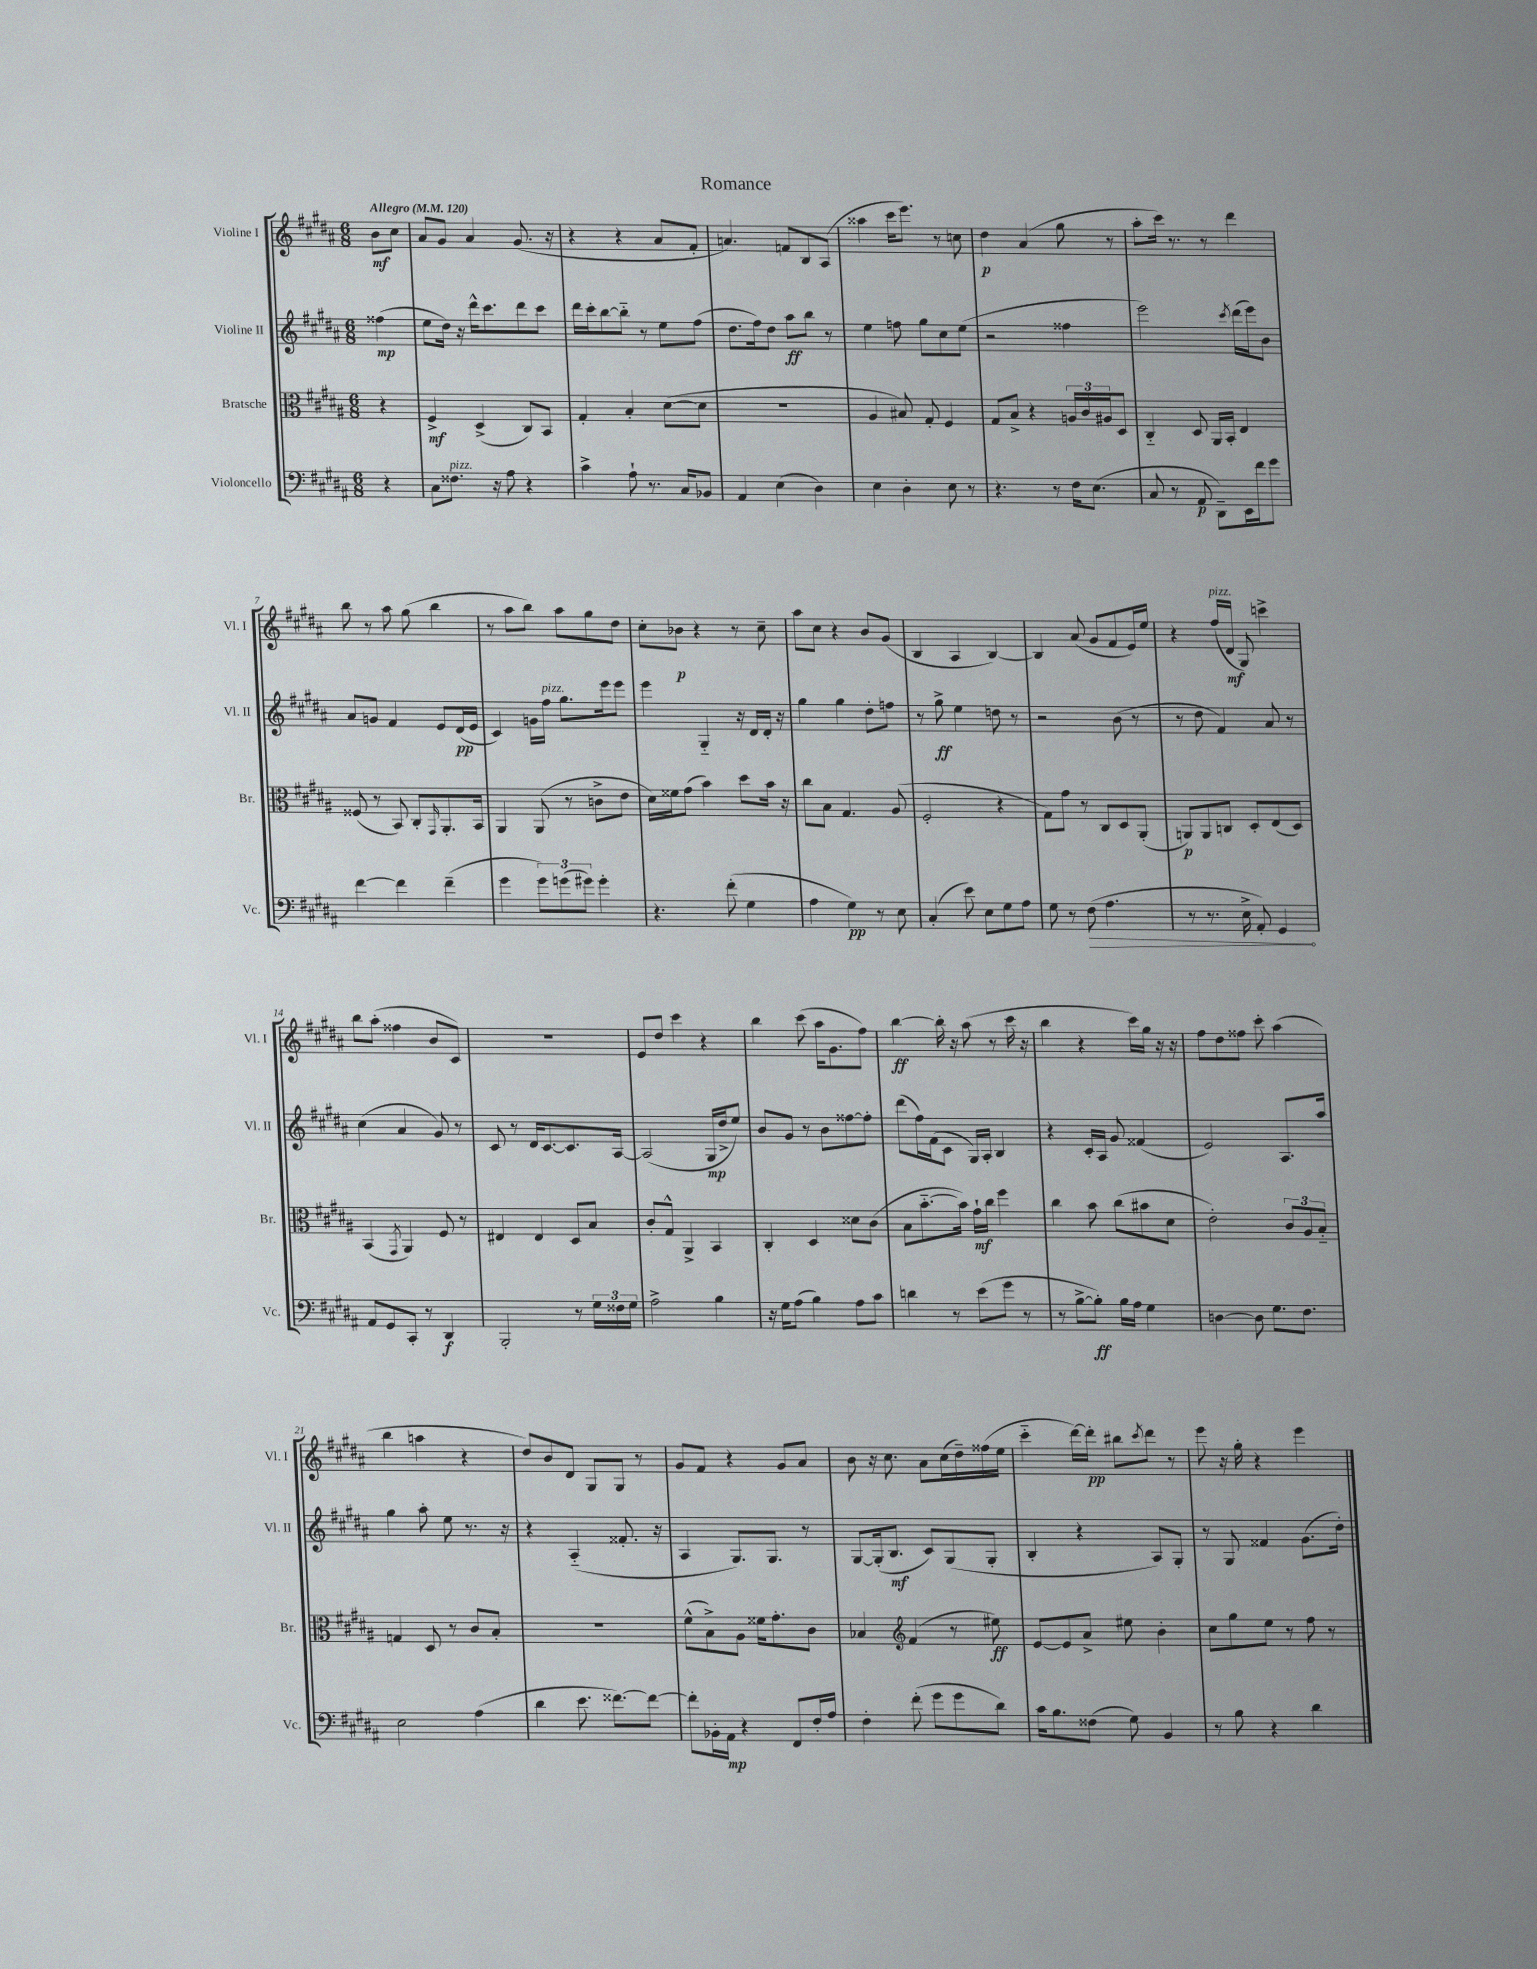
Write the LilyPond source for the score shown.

\header { title = "Romance" }
<<
\new StaffGroup <<
\new Staff = "s0" \with { instrumentName = "Violine I" shortInstrumentName = "Vl. I" } {
    \clef treble \key b \major \numericTimeSignature \time 6/8 \partial 4 \tempo "Allegro" 4 = 120
    b'8\mf cis''8 |
    ais'8 gis'8 ais'4 gis'8.( r16 |
    r4 r4 ais'8 fis'8-. |
    a'4.) f'8 b8 ais8( |
    aisis''4 cis'''16 e'''8.) r8 c''8 |
    dis''4\p ais'4( gis''8 r8 |
    ais''8-. cis'''16) r8. r8 dis'''4 |
    b''8 r8 ais''8 gis''8( b''4 |
    r8 ais''8 b''8) ais''8 gis''8 dis''8 |
    cis''8-. bes'8\p r4 r8 cis''8-- |
    ais''8 cis''8 r4 b'8 gis'8( |
    b4 ais4 b4~) |
    b4 ais'8( gis'8 fis'8 e'16) e''16 |
    r4 fis''16^\markup { \italic "pizz." }( dis'16\mf gis8) c'''4-> |
    b''8 ais''8-.( fisis''4 b'8 cis'8) |
    R2. |
    e'8 dis''8 cis'''4 r4 |
    b''4 cis'''8( ais''16 gis'8. fis''8) |
    b''4~\ff b''16-. r16 ais''8( r8 cis'''16 r16 |
    b''4 r4 cis'''16) gis''16 r16 r16 |
    fis''8 dis''8 fisis''8 cis'''8-. ais''4( |
    b''4 a''4 r4 |
    dis''8) b'8 dis'8 gis8 gis8 r8 |
    gis'8 fis'8 r4 gis'8 ais'8 |
    b'8 r16 cis''8. ais'8 cis''16( dis''16--) fisis''16( e''16 |
    cis'''4-_ dis'''16~) dis'''16-.\pp bis''8 \acciaccatura { cis'''8 } dis'''8 r8 |
    e'''8 r16 gis''16-. r4 e'''4 \bar "|." |
}
\new Staff = "s1" \with { instrumentName = "Violine II" shortInstrumentName = "Vl. II" } {
    \clef treble \key b \major \numericTimeSignature \time 6/8 \partial 4
    fisis''4\mp( |
    e''8 dis''16) r16 dis'''16-^ cis'''8. dis'''8 cis'''8 |
    dis'''16 cis'''16-. b''8~ b''8-_ r8 e''8 fis''8( |
    dis''8. fis''16) dis''8 ais''8\ff b''8 r8 |
    e''4 f''8 gis''8 cis''8 e''8( |
    r2 fisis''4 |
    e'''2) \acciaccatura { cis'''8 } dis'''16( e'''16) b'8 |
    ais'8 g'8 fis'4 e'8 dis'16\pp( e'16 |
    cis'4) g'16 fis''16^\markup { \italic "pizz." } gis''8. e'''16 e'''8 |
    e'''4 gis4-_ r16 dis'16 dis'16-. r16 |
    gis''4 gis''4 dis''8-. f''8 |
    r8 gis''8->\ff e''4 d''8 r8 |
    r2 b'8( r8 |
    r8 dis''8 fis'4) ais'8 r8 |
    cis''4( ais'4 gis'8) r8 |
    cis'8 r8 dis'16 cis'8.~ cis'8. ais16~ |
    ais2( gis16\mp dis''16-> e''8) |
    b'8 gis'8 r8 b'8 fisis''8~ fisis''8-. |
    dis'''8( fis''16) fis'16( cis'8 gis16) ais16-. b4 |
    r4 cis'16-. ais16 gis'8 fisis'4( |
    e'2) ais8. ais''16 |
    gis''4 ais''8-. e''8 r8. r16 |
    r4 ais4-_( fisis'8.-. r16 |
    ais4 gis8.) gis8. r8 |
    gis8~ gis16-.( b8.\mf cis'8) gis8( gis8-. |
    b4-. r4 ais8) gis8-. |
    r8 gis8 fisis'4 gis'8.( dis''16-.) \bar "|." |
}
\new Staff = "s2" \with { instrumentName = "Bratsche" shortInstrumentName = "Br." } {
    \clef alto \key b \major \numericTimeSignature \time 6/8 \partial 4
    r4 |
    fis4->\mf dis4->( cis8) b,8 |
    gis4-. b4-. dis'8~( dis'8 |
    R2. |
    ais4 bis8) gis8-. fis4 |
    gis8 b8-> r4 \tuplet 3/2 { a16 cis'16 ais16 } dis8 |
    cis4-_ dis8 ais,16 b,16-. e4 |
    fisis8( r8 b,8) cis8-. \grace { gis,16 } ais,8.-. b,16 |
    ais,4 ais,8( r8 c'8-> e'8 |
    dis'16) fisis'16 gis'8( b'4) dis''8 b'16 r16 |
    cis''8 b8 gis4. ais8( |
    fis2-. r4 |
    gis8) gis'8 r8 cis8 dis8 ais,8-.( |
    a,8\p) a,8 c8 dis8-. e8( dis8) |
    b,4( \acciaccatura { gis,8 } ais,4) fis8 r8 |
    eis4 eis4 dis8 b8 |
    cis'8-. gis8-^ ais,4-> b,4 |
    cis4-. dis4 disis'8 cis'8( |
    b8 b'8.~-_ b'16) gis'16-!\mf cis''16 fis''4 |
    cis''4 b'8 cis''8( bis'8 dis'8 |
    e'2-.) \tuplet 3/2 { cis'8 ais8 b8-_ } |
    g4 dis8 r8 cis'8 b8-. |
    R2. |
    fis'8-^( b8->) ais8 fisis'16 gis'8.-. cis'8 |
    bes4 \clef treble fis'4( r8 eis''8\ff) |
    e'8~ e'8 ais'8-> eis''8 b'4-. |
    cis''8 gis''8 e''8 r8 fis''8 r8 \bar "|." |
}
\new Staff = "s3" \with { instrumentName = "Violoncello" shortInstrumentName = "Vc." } {
    \clef bass \key b \major \numericTimeSignature \time 6/8 \partial 4
    r4 |
    cis8 fisis8.^\markup { \italic "pizz." } r16 ais8 r4 |
    cis'4-> ais8-! r8. cis16 bes,8 |
    ais,4 e4( dis4) |
    e4 dis4-. e8 r8 |
    r4. r8 fis16 e8.( |
    cis8 r8 ais,8\p dis,8--) e,16 fis'16 gis'8 |
    fis'4~ fis'4 fis'4--( |
    gis'4 \tuplet 3/2 { gis'8) g'8( gis'8) } gis'4-. |
    r4. fis'8-.( gis4 |
    ais4 gis4\pp) r8 e8 |
    cis4-.( e'8) e8 gis8 ais8 |
    gis8 r8 \once \override Hairpin.circled-tip = ##t fis8\>( ais4. |
    r8 r8. e16-> ais,8-.) gis,4\! |
    ais,8 gis,8 cis,8-. r8 dis,4\f |
    b,,2-. r8 \tuplet 3/2 { gis16 fisis16 gis16 } |
    ais2-> b4 |
    r16 gis16 ais8( b4) ais8 cis'8 |
    d'4 r8 e'8( gis'8 r8 |
    r8 b8~-> b8-.\ff) b16 ais16 gis4 |
    d4~ d8 gis8. fis8. |
    e2 ais4( |
    dis'4 e'8. fisis'8.~) fisis'8~ |
    fisis'8-. bes,16-. ais,16\mp r4 fis,8 fis16-. ais16 |
    fis4-. fis'8-.( gis'8 gis'8 dis'8) |
    cis'16 b8. fisis8( gis8) b,4 |
    r8 b8 r4 dis'4 \bar "|." |
}
>>
>>
